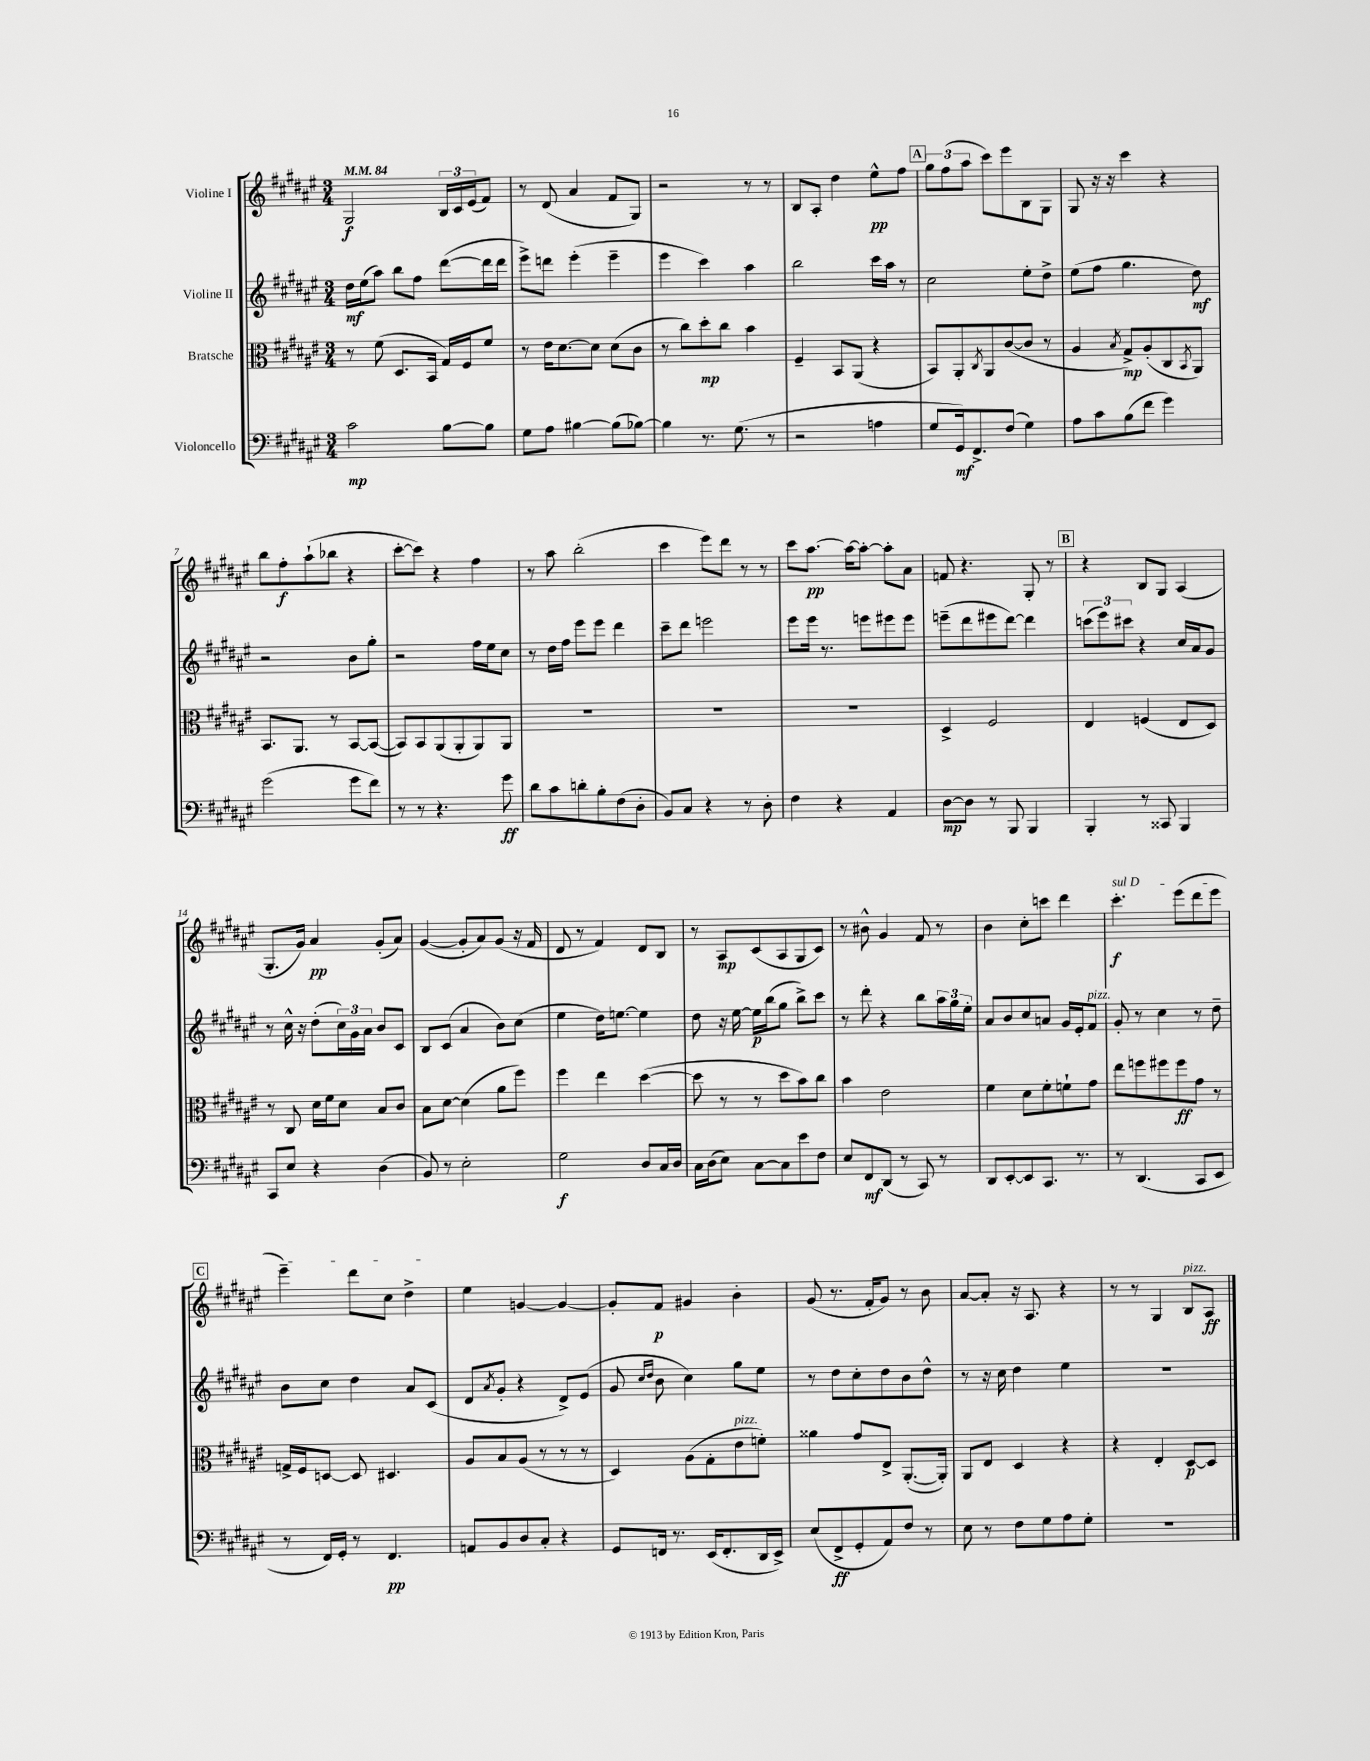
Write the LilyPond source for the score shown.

<<
\new StaffGroup <<
\new Staff = "s0" \with { instrumentName = "Violine I" } {
    \clef treble \key fis \major \numericTimeSignature \time 3/4 \tempo 4 = 84
    gis2\f \tuplet 3/2 { b16 cis'16 eis'16( } fis'8) |
    r8 dis'8( ais'4 fis'8 gis8) |
    r2 r8 r8 |
    b8 ais8-. dis''4 eis''8-^\pp fis''8 |
    \mark \markup { \box "A" } \tuplet 3/2 { gis''8 fis''8( ais''8 } cis'''8) eis'''8 b8 gis8 |
    gis8 r16 r16 cis'''4 r4 |
    b''8 fis''8-.\f ais''8-!( bes''8 r4 |
    cis'''8~-. cis'''8) r4 fis''4 |
    r8 ais''8 b''2-.( |
    cis'''4 eis'''8) dis'''8 r8 r8 |
    cis'''8 ais''8.~\pp ais''16~ ais''8~-. ais''8-. ais'8 |
    f'8 r4. gis8-. r8 |
    \mark \markup { \box "B" } r4 b8 gis8 ais4( |
    gis8.-. gis'16) ais'4\pp gis'8-.( ais'8) |
    gis'4~( gis'8-. ais'8) gis'8( r16 fis'16 |
    dis'8 r8 fis'4) dis'8 b8 |
    r8 ais8\mp cis'8( ais8 gis8 cis'8) |
    r8 bis'8-^ gis'4 fis'8 r8 |
    b'4 cis''8-. c'''8 dis'''4 |
    \once \override TextSpanner.bound-details.left.text = \markup { \italic "sul D" } cis'''4.-.\f\startTextSpan eis'''8( dis'''8 eis'''8 |
    \mark \markup { \box "C" } eis'''4--) dis'''8 cis''8 dis''4->\stopTextSpan |
    eis''4 g'4~ g'4~ |
    g'8-. fis'8\p gis'4 b'4-. |
    gis'8( r8. fis'16-. gis'8) r8 b'8 |
    ais'8~ ais'8-. r16 ais8. r4 |
    r8 r8 gis4 b8^\markup { \italic "pizz." } ais8\ff \bar "|." |
}
\new Staff = "s1" \with { instrumentName = "Violine II" } {
    \clef treble \key fis \major \numericTimeSignature \time 3/4
    dis''16\mf eis''16( ais''8) b''8 fis''8 dis'''8~( dis'''16 dis'''16 |
    eis'''8->) d'''8 eis'''4-.( eis'''4-- |
    eis'''4 cis'''4) ais''4 |
    b''2 cis'''16 ais''16 r8 |
    \mark \markup { \box "A" } cis''2 eis''8-. dis''8-> |
    eis''8( fis''8 gis''4. dis''8\mf) |
    r2 b'8 gis''8-. |
    r2 fis''16 eis''16 cis''8 |
    r8 dis''16 fis''16 eis'''8 eis'''8 dis'''4 |
    cis'''8-- dis'''8 e'''2 |
    eis'''8 eis'''16 r8. e'''8 eis'''8 eis'''8 |
    e'''8--( dis'''8 eis'''8 dis'''8~) dis'''4 |
    \mark \markup { \box "B" } \tuplet 3/2 { c'''8( eis'''8) cis'''8 } r4 cis''16 ais'16 gis'8 |
    r8 cis''16-^ r16 dis''8-.( \tuplet 3/2 { cis''16) gis'16 ais'16 } b'8 cis'8 |
    b8 cis'8( ais'4 b'8) cis''8( |
    eis''4 dis''16) e''8.~ e''4 |
    dis''8 r16 eis''16~ eis''16\p b''16( gis''8 b''8->) cis'''8 |
    r8 dis'''8-. r4 b''8 \tuplet 3/2 { ais''16 gis''16 eis''16-. } |
    ais'8 b'8 cis''8 a'8 gis'16 eis'16-. fis'8^\markup { \italic "pizz." } |
    gis'8-. r8 cis''4 r8 dis''8-- |
    \mark \markup { \box "C" } b'8 cis''8 dis''4 ais'8 cis'8( |
    dis'8 \acciaccatura { ais'8 } gis'8-. r4 dis'8->) eis'8( |
    gis'8 \grace { cis''16 dis''16 } b'8 cis''4) gis''8 eis''8 |
    r8 dis''8 cis''8-. dis''8 b'8 dis''8-^ |
    r8 r16 cis''16 dis''4 eis''4 |
    R2. \bar "|." |
}
\new Staff = "s2" \with { instrumentName = "Bratsche" } {
    \clef alto \key fis \major \numericTimeSignature \time 3/4
    r8 fis'8( dis8. b,16 gis16) fis16 fis'8 |
    r8 eis'16 dis'8.~ dis'8 dis'8( cis'8 |
    r8 cis''8) dis''8-.\mp cis''8 b'4 |
    fis4-- b,8 ais,8( r4 |
    \mark \markup { \box "A" } b,8) ais,8-. \acciaccatura { cis8 } ais,8 cis'8~( cis'8 r8 |
    ais4 \acciaccatura { b8 } gis8->\mp) ais8-.( cis8 \acciaccatura { b,8 } ais,8) |
    b,8. ais,8. r8 b,8~ b,8~( |
    b,8) b,8 ais,8( ais,8-. ais,8) ais,8 |
    R2. |
    R2. |
    R2. |
    dis4-> fis2 |
    \mark \markup { \box "B" } eis4 f4( eis8 dis8) |
    r8 cis8 dis'16 fis'16 dis'8 b8 cis'8 |
    b8 dis'8~ dis'4( ais'8 fis''8) |
    fis''4 eis''4 dis''4~( |
    dis''8 r8 r8 dis''8 b'8) cis''8 |
    b'4 eis'2 |
    fis'4 dis'8 fis'8-. f'8-! gis'8 |
    eis''8 f''8 fis''8 fis''8\ff gis'8 r8 |
    \mark \markup { \box "C" } g16-> fis16 d8~ d8 dis4. |
    ais8 b8 ais8( r8 r8 r8 |
    dis4) ais8( gis8-. eis'8^\markup { \italic "pizz." } f'8-.) |
    aisis'4 gis'8 eis8-> ais,8.~-.( ais,16-.) |
    ais,8 eis8 dis4 r4 |
    r4 eis4-. dis8~\p dis8 \bar "|." |
}
\new Staff = "s3" \with { instrumentName = "Violoncello" } {
    \clef bass \key fis \major \numericTimeSignature \time 3/4
    cis'2\mp b8~ b8 |
    gis8 ais8 bis4~ bis8( bes8~) |
    bes4 r8. gis8.( r8 |
    r2 a4 |
    \mark \markup { \box "A" } gis8 gis,16\mf) fis,8.-> fis8( gis4) |
    ais8 cis'8 b8( fis'8 gis'4) |
    gis'2( gis'8 fis'8) |
    r8 r8 r4. gis'8\ff |
    dis'8 cis'8 d'8-. b8-. fis8( dis8-. |
    b,8) cis8 r4 r8 dis8-. |
    fis4 r4 ais,4 |
    dis8~\mp dis8 r8 b,,8 b,,4 |
    \mark \markup { \box "B" } b,,4-. r8 cisis,8 b,,4 |
    cis,8 eis8 r4 dis4( |
    b,8) r8 eis2-. |
    gis2\f dis8 cis16 dis16 |
    cis16 dis16( eis8) cis8~ cis8 eis'8 fis8 |
    eis8 fis,8\mf dis,8( r8 cis,8) r8 |
    dis,8 eis,8~-. eis,8 cis,8. r8. |
    r8 dis,4.( cis,8 eis,8 |
    \mark \markup { \box "C" } r8 fis,16) gis,16-. r8 fis,4.\pp |
    a,8 b,8 dis8 cis8-. r4 |
    gis,8 f,16 r8. eis,16( f,8.-. dis,16 eis,16->) |
    eis8( fis,8->\ff gis,8-. ais,8) fis8 r8 |
    eis8 r8 fis8 gis8 ais8 gis8-. |
    R2. \bar "|." |
}
>>
>>
